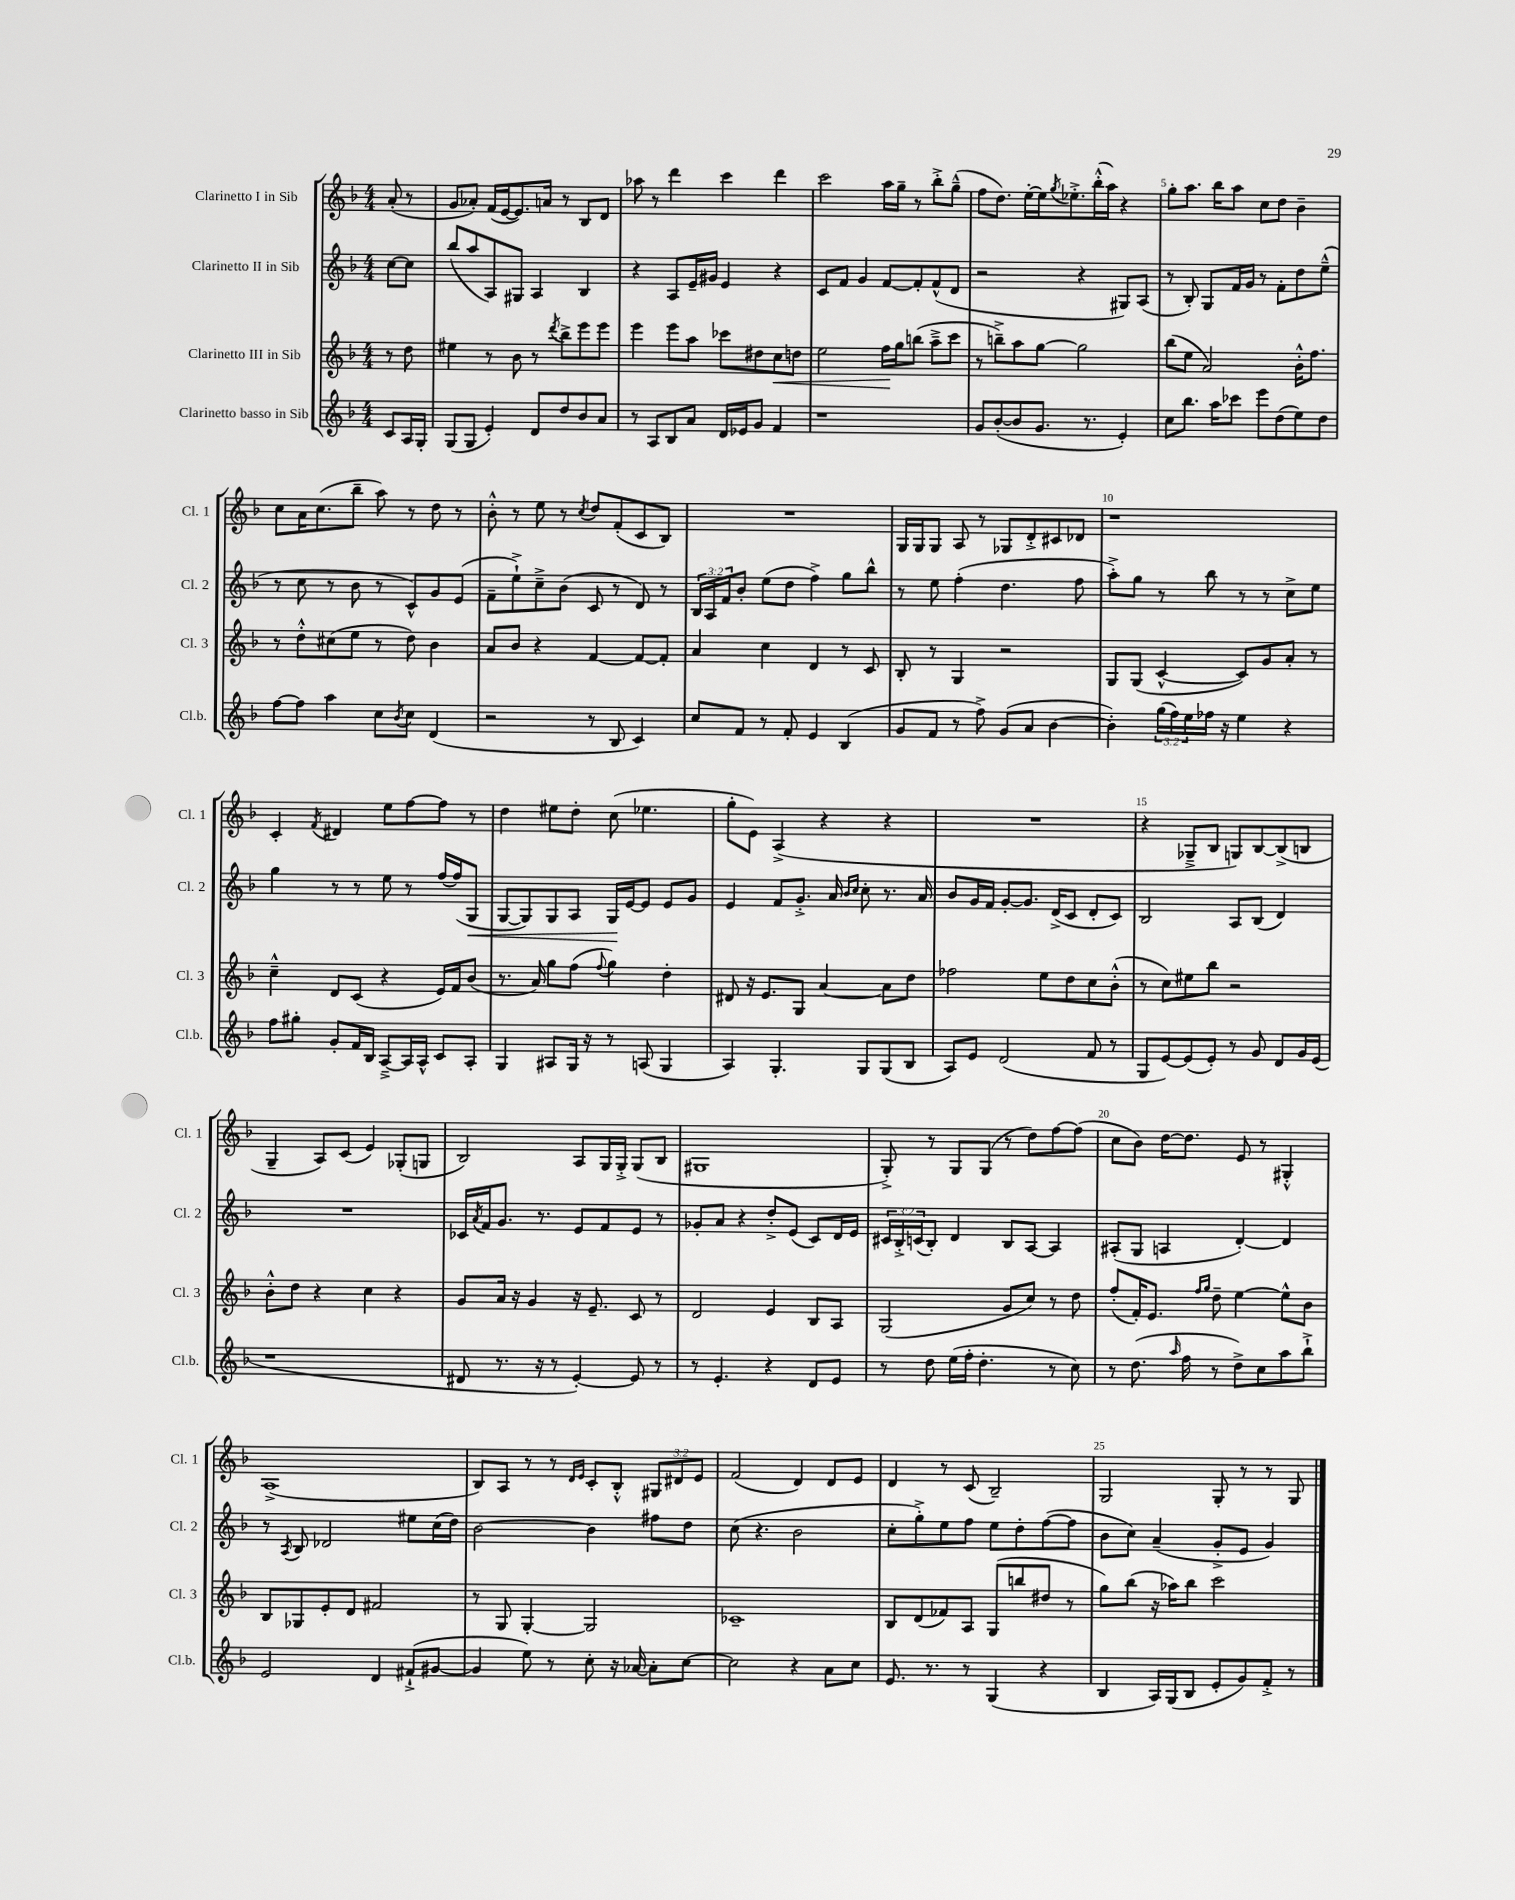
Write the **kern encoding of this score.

**kern	**kern	**kern	**kern
*staff4	*staff3	*staff2	*staff1
*clefG2	*clefG2	*clefG2	*clefG2
*k[b-]	*k[b-]	*k[b-]	*k[b-]
*M4/4	*M4/4	*M4/4	*M4/4
8c/L	8r	[8cc\L	(8a'/
16A/L	8dd\	8cc\]J	8r
16G'/JJ	.	.	.
=	=	=	=
(8G/L	4ee#\	(8bb-/L	8g/L
8G/J	.	8aa/	8a-'/J)
4e'/)	8r	8A/)	(16f/LL
.	.	.	[16e/J
.	8b-\	8G#/J	8.e/])
8d/L	8r	4A/	.
.	.	.	16a/Jk
.	8qddd/	.	.
8dd/	8bb-^\L	.	8r
8b-/	8eee\	4B-/	8B-/L
8a/J	8eee\J	.	8d/J
=	=	=	=
8r	4eee\	4r	8aa-\
8A/L	.	.	8r
8B-/	8eee\L	8A/L	4ddd\
8a/J	8aa\J	16e~/L	.
.	.	16g#/JJ	.
16d/LL	8ccc-\L	4e/	4ccc\
16e-/J	.	.	.
8g/J	8dd#\	.	.
4f/	8cc\	4r	4ddd\
.	8dd\J	.	.
=	=	=	=
1r	2ee\	8c/L	2ccc\
.	.	8f/J	.
.	.	4g/	.
.	16ff\LL	[8f/L	16aa\LL
.	16gg\J	.	16gg~\JJ
.	(8bb\J	8f'/]	8r
.	8aa~^\L	(8f^^/	8bb-'^\L
.	8ccc\J	8d/J	(8gg~^^\J
=	=	=	=
8g/L	8r	2r	8ff\L
([8b-'/	8bb~^\L)	.	8.dd\J)
8b-/]	8aa\	.	.
.	.	.	[16ee'\LL
8.g/J	[8gg\J	.	16ee\]J
.	.	.	8qgg/
.	.	.	8.ee-'^\
.	2gg\]	4r	.
8.r	.	.	.
.	.	.	(16bb-'^^\L
.	.	.	16aa\JJ)
4e'/)	.	8G#/L)	4r
.	.	(8A/J	.
=	=	=	=
8cc\L	(8bb-\L	8r	8gg'\L
8.bb-\J	8ee\J	8B-'/)	8.aa\J
.	2a/)	8G/L	.
16aa\LK	.	.	16bb-\LK
8ccc-\J	.	16f/L	8aa\J
.	.	16g/JJ	.
8eee\L	.	8r	8cc\L
(8dd\	.	8f'\L	8dd\J
8ee\)	16b-'^^\LK	8dd\	4b-~\
.	8.ff\J	.	.
8dd\J	.	(8ee~^^\J	.
=	=	=	=
[8ff\L	8r	8r	8cc\L
8ff\]J	8dd'^^\L	8cc\	16a\K
.	.	.	(8.cc\
4aa\	(8cc#\	8r	.
.	8ee\J	8b-\	8bb-~\J
8cc\L	8r	8r	8aa\)
8qb-/	.	.	.
8cc\J	8dd\)	8c^^/L)	8r
(4d/	4b-\	8g/	8dd\
.	.	(8e/J	8r
=	=	=	=
2r	8a/L	8f~\L	8b-'^^\
.	8b-/J	8ee`^\)	8r
.	4r	8cc~^\	8ee\
.	.	(8b-\J	8r
.	.	.	8qcc/
8r	[4f/	8c/	8dd/L
8B-/	.	8r	(8f'/
4c/)	8f/_L	8d/)	8c/
.	8f'/]J	8r	8B-/J)
=	=	=	=
8cc/L	4a/	24B-/LL	1r
.	.	24A/	.
.	.	24f/J	.
8f/J	.	8b-'/J	.
8r	4cc\	(8ee\L	.
8f'/	.	8dd\J	.
4e/	4d/	4ff^\)	.
(4B-/	8r	8gg\L	.
.	8c/	8bb-^^\J	.
=	=	=	=
8g/L	8B-'/	8r	16G/LL
.	.	.	16G/J
8f/J	8r	8ee\	8G/J
8r	4G/	(4ff'\	8A/
8ff^\)	.	.	8r
(8g/L	2r	4.dd\	8G-/L
8a/J	.	.	8d'^/
[4b-\	.	.	8c#/
.	.	8ff\	8d-/J
=	=	=	=
4b-'\])	8G/L	8aa'^\L)	1r
.	(8G/J	8gg\J	.
(24gg\LL	[4c^^/	8r	.
24ff\)	.	.	.
24ee\	.	.	.
16ff-\JJ	.	8bb-\	.
16r	.	.	.
4ee\	8c/]L)	8r	.
.	8g/	8r	.
4r	8a'/J	8cc^\L	.
.	8r	8ee\J	.
=	=	=	=
8ff\L	4cc~^^\	4gg\	4c'/
8gg#'\J	.	.	.
.	.	.	8qf/
8g'/L	8d/L	8r	4d#/
16f/L	(8c/J	8r	.
16B-/JJ	.	.	.
[8A~^/L	4r	8ee\	8ee\L
16A/]L	.	8r	[8ff\
16A^^/JJ	.	.	.
8c/L	16e/LL)	[16ff/LL	8ff\]J
.	16f/J	(16ff/]J	.
8A'/J	(8b-/J	8G/J	8r
=	=	=	=
4G/	8.r	[8G/L	4dd\
.	.	8G/])	.
.	16a/)	.	.
8A#/L	8gg\L	8G/	8ee#\L
16G/Jk	(8ff\J	8A/J	8dd'\J
16r	.	.	.
.	8qqff/	.	.
8r	4gg\)	16G/LL	(8cc\
.	.	[16e/J	.
(8A/	.	8e/]J	4.ee-\
4G/	4dd'\	8e/L	.
.	.	8g/J	.
=	=	=	=
4A/)	8d#/	4e/	8gg'\L
.	16r	.	8e\J)
.	8.e/L	.	.
4.G'/	.	8f/L	(4A^/
.	8G/J	8.g'^/J	.
.	[4a/	.	4r
.	.	16a/	.
.	.	16qqb-/LL	.
.	.	16qqcc/JJ	.
8G/L	.	8cc'\	.
(8G/	8a\]L	8.r	4r
8B-/J	8dd\J	.	.
.	.	16a/	.
=	=	=	=
8A/L)	2ff-\	8b-/L	1r
8e/J	.	16g/L	.
.	.	16f/JJ	.
(2d/	.	[8g'/L	.
.	.	8.g/]J	.
.	8ee\L	.	.
.	.	(16d^/LK	.
.	8dd\	8c/J	.
8f/	8cc\	8d'/L	.
8r	(8b-'^^\J	8c/J)	.
=	=	=	=
8G/L	8r	2B-/	4r
[8e/)	8cc\L)	.	.
(8e/]	8ee#\	.	8G-~^/L
8e'/J)	8bb-\J	.	8B-/J
8r	2r	8A/L	8G/L)
8g/	.	(8B-/J	[8B-/
8d/L	.	4d/)	(8B-^/]
16g/L	.	.	8B/J
(16e/JJ	.	.	.
=	=	=	=
1r	8b-'^^\L	1r	4G~/
.	8dd\J	.	.
.	4r	.	8A/L)
.	.	.	(8c/J
.	4cc\	.	4e/)
.	4r	.	(8G-'/L
.	.	.	8G/J
=	=	=	=
8d#/	8g/L	16c-/LL	2B-/)
.	.	8qa/	.
.	.	16f/J	.
8.r	16a/Jk	8.g/J	.
.	16r	.	.
.	4g/	.	.
16r	.	8.r	.
8r	.	.	.
[4e'/)	16r	8e/L	8A/L
.	8.e~/	.	.
.	.	8f/	16G/L
.	.	.	16G'^/JJ
8e/]	8c/	8e/J	(8G/L
8r	8r	8r	8B-/J
=	=	=	=
8r	2d/	8g-'/L	1G#
4.e'/	.	8a/J	.
.	.	4r	.
4r	4e/	8dd'^/L	.
.	.	(8e/J	.
8d/L	8B-/L	8c/L)	.
8e/J	8A/J	16d/L	.
.	.	16e/JJ	.
=	=	=	=
8r	(2G/	24c#/LL	8G'^/)
.	.	24B-'^/	.
.	.	(24c/J	.
8dd\	.	8B-'/J)	8r
(16ee\LL	.	4d/	8G/L
16ff'\JJ	.	.	.
4.dd'\	.	.	(8G/J
.	8g/L	8B-/L	8r
.	8cc/J)	[8A/J	8dd\L)
8r	8r	4A/]	[8ff\
8cc\)	8dd\	.	(8ff\]J
=	=	=	=
8r	(8ff'/L	(8A#'/L	8cc\L
(8.dd\	16f'/K)	8G/J	8b-\J)
.	8.e/J	.	.
.	.	4A/	[16dd\LK
16qqaa/	.	.	.
16ff\	.	.	8.dd\]J
.	16qqff/LL	.	.
.	16qqgg/JJ	.	.
8r	8dd~\	.	.
8dd^\L)	[4ee\	[4d'/)	8e/
8cc\	.	.	8r
8aa\	8ee^^\]L	4d/]	4G#'^^/
8bb-`^\J	8b-\J	.	.
=	=	=	=
2e/	8B-/L	8r	(1A^
.	.	8qA/	.
.	8G-/	8B-/	.
.	8e'/	2d-/	.
.	8d/J	.	.
4d/	2f#/	.	.
(8f#`^/L	.	8ee#\L	.
[8g#/J	.	(16cc\L	.
.	.	16dd\JJ)	.
=	=	=	=
4g#/]	8r	[2b-\	8B-/L)
.	8G/	.	8A/J
8ee\)	[4G'/	.	8r
8r	.	.	8r
.	.	.	16qqd/LL
.	.	.	16qqe/JJ
8cc'\	2G/]	4b-\]	8c'/L
16r	.	.	8B-'^^/J
[16a-/	.	.	.
8a-'\]L	.	8ff#\L	12G#/L
.	.	.	12d#/
[8cc\J	.	8dd\J	.
.	.	.	12e/J
=	=	=	=
2cc\]	1c-~	(8cc\	(2f/
.	.	4.r	.
4r	.	2b-\	4d/)
8a\L	.	.	8d/L
8cc\J	.	.	8e/J
=	=	=	=
8.e/	8B-/L	8cc'\L	4d/
.	(8d/	8gg'^\)	.
8.r	.	.	.
.	8f-/)	8ee\	8r
8r	8A/J	8ff\J	(8c/
(4G/	(8G/L	8ee\L	2B-~/)
.	8bb/	8dd'\	.
4r	8dd#/J	([8ff\	.
.	8r	8ff\]J	.
=	=	=	=
4B-/	8gg\L)	8b-\L	2G/
.	(8bb-\J	8cc\J)	.
16A/LL)	16r	(4a~/	.
(16G/J	16aa-\LK)	.	.
8B-/J	8bb-\J	.	.
8e'/L	2ccc\	8g'^/L	8G'/
8g/)	.	8e/J	8r
8f'^/J	.	4g/)	8r
8r	.	.	8G/
==	==	==	==
*-	*-	*-	*-
